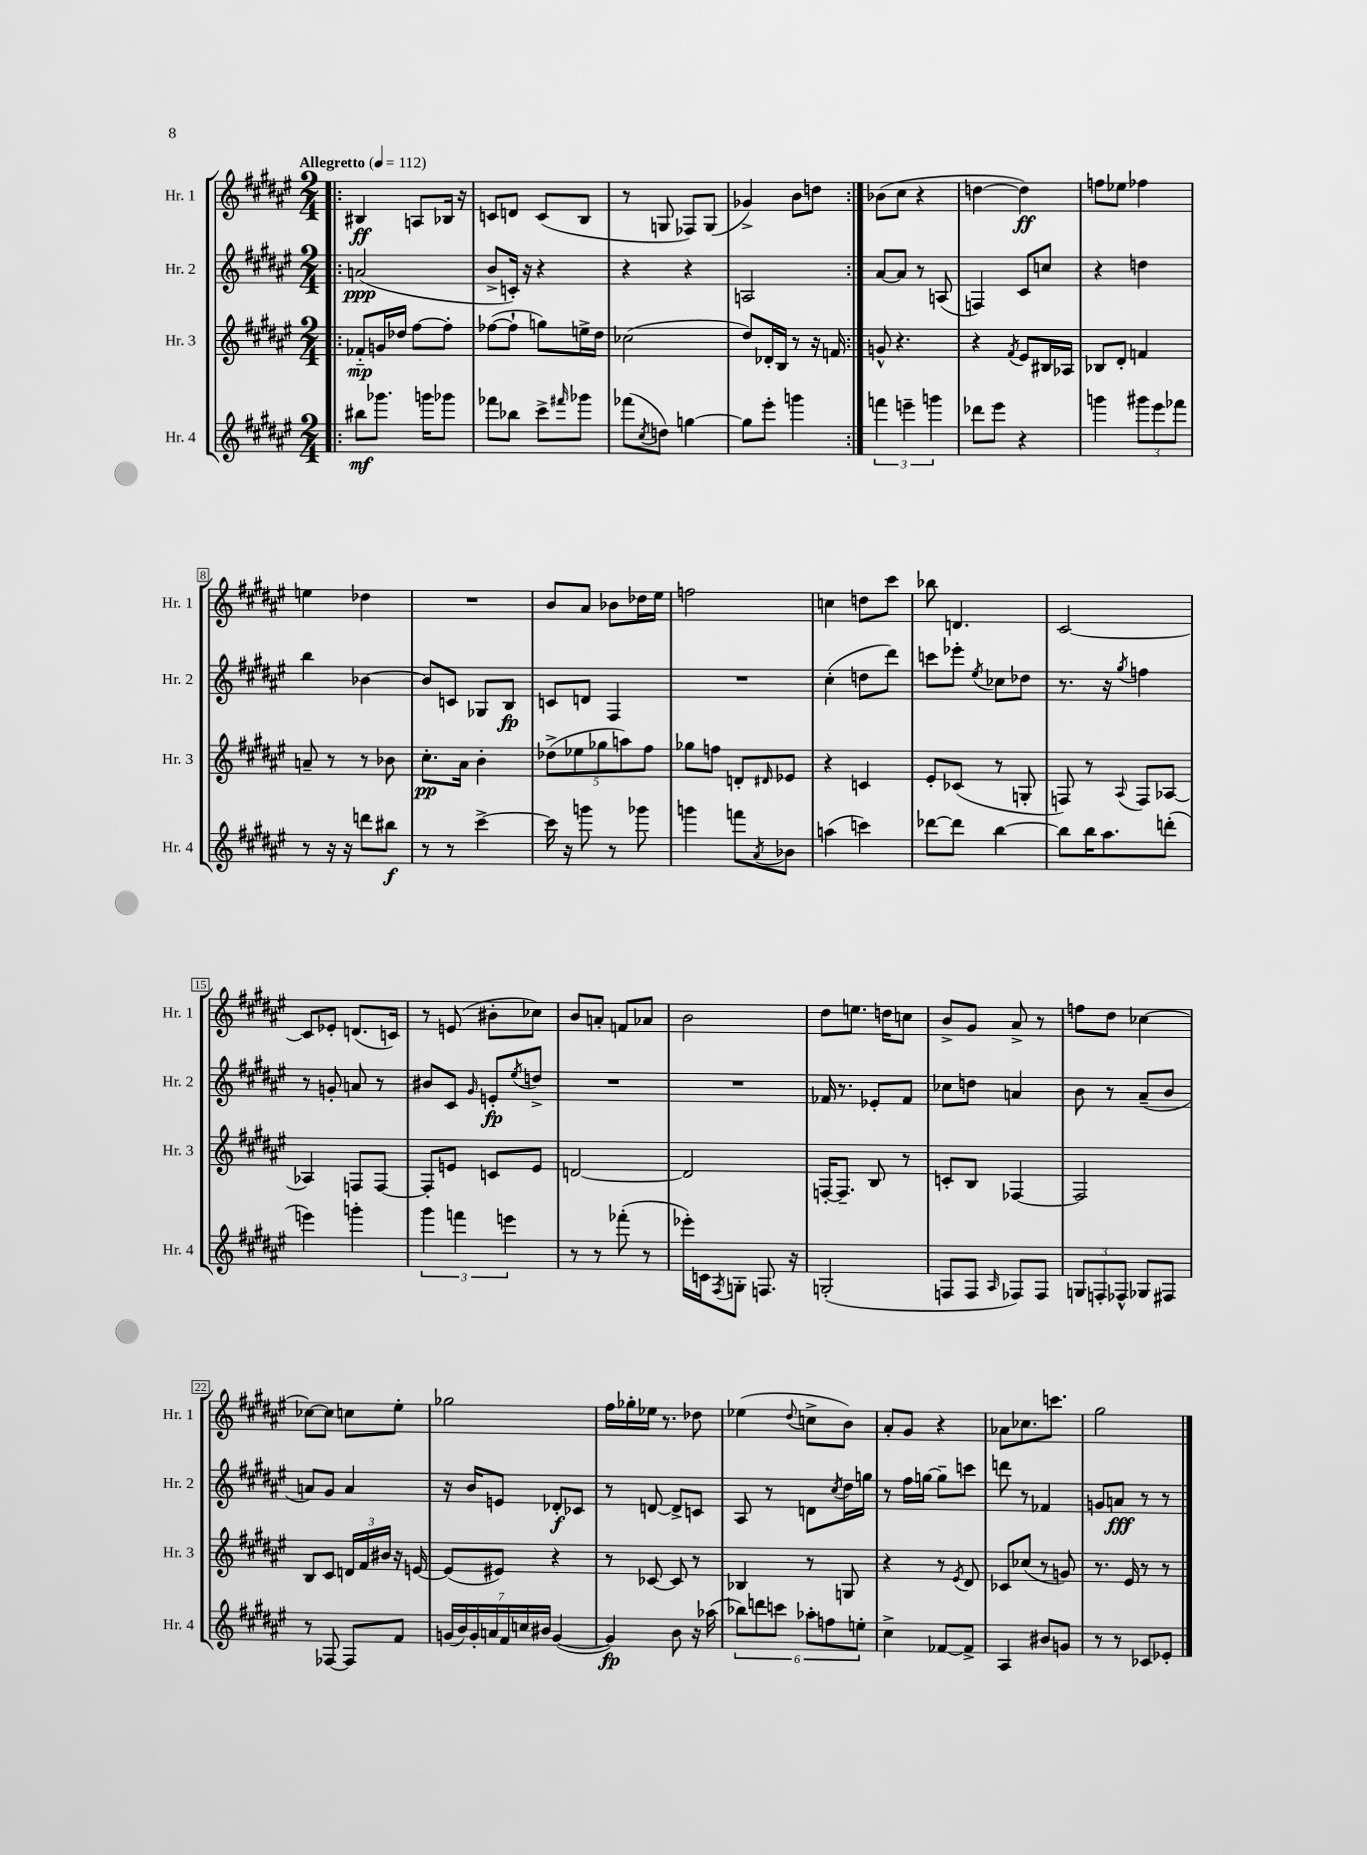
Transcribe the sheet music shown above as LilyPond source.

<<
\new StaffGroup <<
\new Staff = "s0" \with { instrumentName = "Hr. 1" shortInstrumentName = "Hr. 1" } {
    \clef treble \key fis \major \numericTimeSignature \time 2/4 \tempo "Allegretto" 4 = 112
    \repeat volta 2 { \bar ".|:" bis4\ff a8 bes16 r16 |
    c'8 d'8 c'8( b8 |
    r8 g8 fes8) g8( |
    ges'4->) b'8 d''8 | }
    bes'8( cis''8 r4 |
    d''4~ d''4\ff) |
    f''8 ees''8 fes''4 |
    e''4 des''4 |
    R2 |
    b'8 ais'8 bes'8 des''16 eis''16 |
    f''2 |
    c''4 d''8 cis'''8 |
    bes''8 d'4. |
    cis'2~ |
    cis'8 ees'8-. d'8.( c'16) |
    r8 e'8( bis'8-. ces''8) |
    b'8 a'8-. f'8 aes'8 |
    b'2 |
    dis''8 e''8. d''16 c''8 |
    b'8-> gis'8 ais'8-> r8 |
    f''8 dis''8 ces''4~ |
    ces''8~ ces''8 c''8 eis''8-. |
    ges''2 |
    fis''16 ges''16-. ees''16 r8. des''8 |
    ees''4( \appoggiatura { dis''8 } c''8-> b'8) |
    ais'8-. gis'8 r4 |
    aes'8 ces''8. c'''8. |
    gis''2 \bar "|." |
}
\new Staff = "s1" \with { instrumentName = "Hr. 2" shortInstrumentName = "Hr. 2" } {
    \clef treble \key fis \major \numericTimeSignature \time 2/4
    \repeat volta 2 { \bar ".|:" a'2\ppp( |
    b'8-> c'16-.) r16 r4 |
    r4 r4 |
    a2 | }
    ais'8~ ais'8 r8 a8( |
    f4) cis'8 c''8 |
    r4 d''4 |
    b''4 bes'4~ |
    bes'8 c'8 ges8 b8\fp |
    c'8 d'8 fis4 |
    R2 |
    cis''4-.( d''8 dis'''8) |
    c'''8 ees'''8-. \acciaccatura { eis''8 } ces''8 des''8 |
    r8. r16 \acciaccatura { gis''8 } f''4 |
    r8 g'8-. a'8 r8 |
    bis'8 cis'8 \grace { gis'16 } e'8-.\fp \acciaccatura { eis''8 } d''8-> |
    R2 |
    R2 |
    fes'16 r8. ees'8-. fes'8 |
    ces''8 d''8 a'4 |
    b'8 r8 ais'8--( b'8 |
    a'8) gis'8 a'4 |
    r16 b'16 e'8 des'8-.\f ces'8 |
    r8 d'8~ d'8-> c'8 |
    ais8 r8 d'8 \acciaccatura { cis''8 } dis''16 g''16 |
    r8 fis''16 g''16~ g''8-- c'''8 |
    d'''8 r8 fes'4 |
    g'8 a'8\fff r8 r8 \bar "|." |
}
\new Staff = "s2" \with { instrumentName = "Hr. 3" shortInstrumentName = "Hr. 3" } {
    \clef treble \key fis \major \numericTimeSignature \time 2/4
    \repeat volta 2 { \bar ".|:" fes'8-_\mp g'16 des''16 fis''8~ fis''8-. |
    fes''8~( fes''8-! g''8) e''16-> dis''16 |
    ces''2( |
    dis''8) des'16-. b16 r8 r16 f'16 | }
    g'8-^ r4. |
    r4 \acciaccatura { fis'8 } eis'8 bis16 aes16 |
    bes8 dis'8-. f'4 |
    a'8-- r8 r8 bes'8 |
    cis''8.-.\pp ais'16 b'4-. |
    \tuplet 5/4 { des''8->( ees''8 ges''8 a''8) fis''8 } |
    ges''8 f''8 d'8-. \grace { dis'16 } ees'8 |
    r4 c'4 |
    eis'8-. ces'8( r8 g8-. |
    f8) r8 \appoggiatura { ais8 } f8 aes8~ |
    aes4 f8 f8~ |
    f8-. e'8 c'8 e'8 |
    d'2~ |
    d'2 |
    f16~-. f8.-- b8 r8 |
    c'8-. b8 fes4~ |
    fes2 |
    b8 cis'8 \tuplet 3/2 { d'16 fis'16 bis'16 } r16 e'16~ |
    e'8( eis'8) r4 |
    r8 ces'8~ ces'8 r8 |
    bes4 r8 g8 |
    r4 r8 \acciaccatura { eis'8 } dis'8 |
    ces'8 ces''8( r8 g'8) |
    r8. eis'16 r8 r8 \bar "|." |
}
\new Staff = "s3" \with { instrumentName = "Hr. 4" shortInstrumentName = "Hr. 4" } {
    \clef treble \key fis \major \numericTimeSignature \time 2/4
    \repeat volta 2 { \bar ".|:" bis''8\mf ges'''8. g'''16 ges'''8 |
    fes'''8 bes''8 cis'''8-> \grace { fis'''16 } ges'''8 |
    fes'''8( \acciaccatura { cis''8 } d''8) g''4~ |
    g''8 eis'''8-. g'''4 | }
    \tuplet 3/2 { f'''4 e'''4-- g'''4 } |
    des'''8 eis'''8 r4 |
    g'''4 \tuplet 3/2 { gis'''8 eis'''8 fes'''8 } |
    r8 r16 r16 d'''8 bis''8\f |
    r8 r8 cis'''4~-> |
    cis'''16 r16 g'''8 r8 ges'''8 |
    g'''4 f'''8 \acciaccatura { ais'8 } bes'8 |
    a''4( c'''4) |
    des'''8~ des'''8 b''4~ |
    b''8 b''16 ais''8. d'''8-.( |
    e'''4) g'''4-. |
    \tuplet 3/2 { gis'''4 f'''4 e'''4 } |
    r8 r8 fes'''8-.( r8 |
    ees'''16-.) c'16 \acciaccatura { fis8 } g8-. f8. r16 |
    g2-.( |
    f8 f8 \grace { ais16 } fes8) fes8 |
    \tuplet 3/2 { g8 f8-. fes8-^ } ges8 fis8 |
    r8 fes8~ fes8 fis'8 |
    \tuplet 7/4 { g'16( b'16) g'16-. a'16 fis'16 c''16 bis'16 } g'4~( |
    g'4\fp) b'8 r16 aes''16( |
    \tuplet 6/4 { bes''8) d'''8 c'''8 aes''8-. f''8 e''8-. } |
    cis''4-> fes'8~ fes'8-> |
    ais4 bis'8 g'8 |
    r8 r8 ces'8 ees'8-. \bar "|." |
}
>>
>>
\layout { \context { \Score \override BarNumber.stencil = #(make-stencil-boxer 0.1 0.3 ly:text-interface::print) } }
